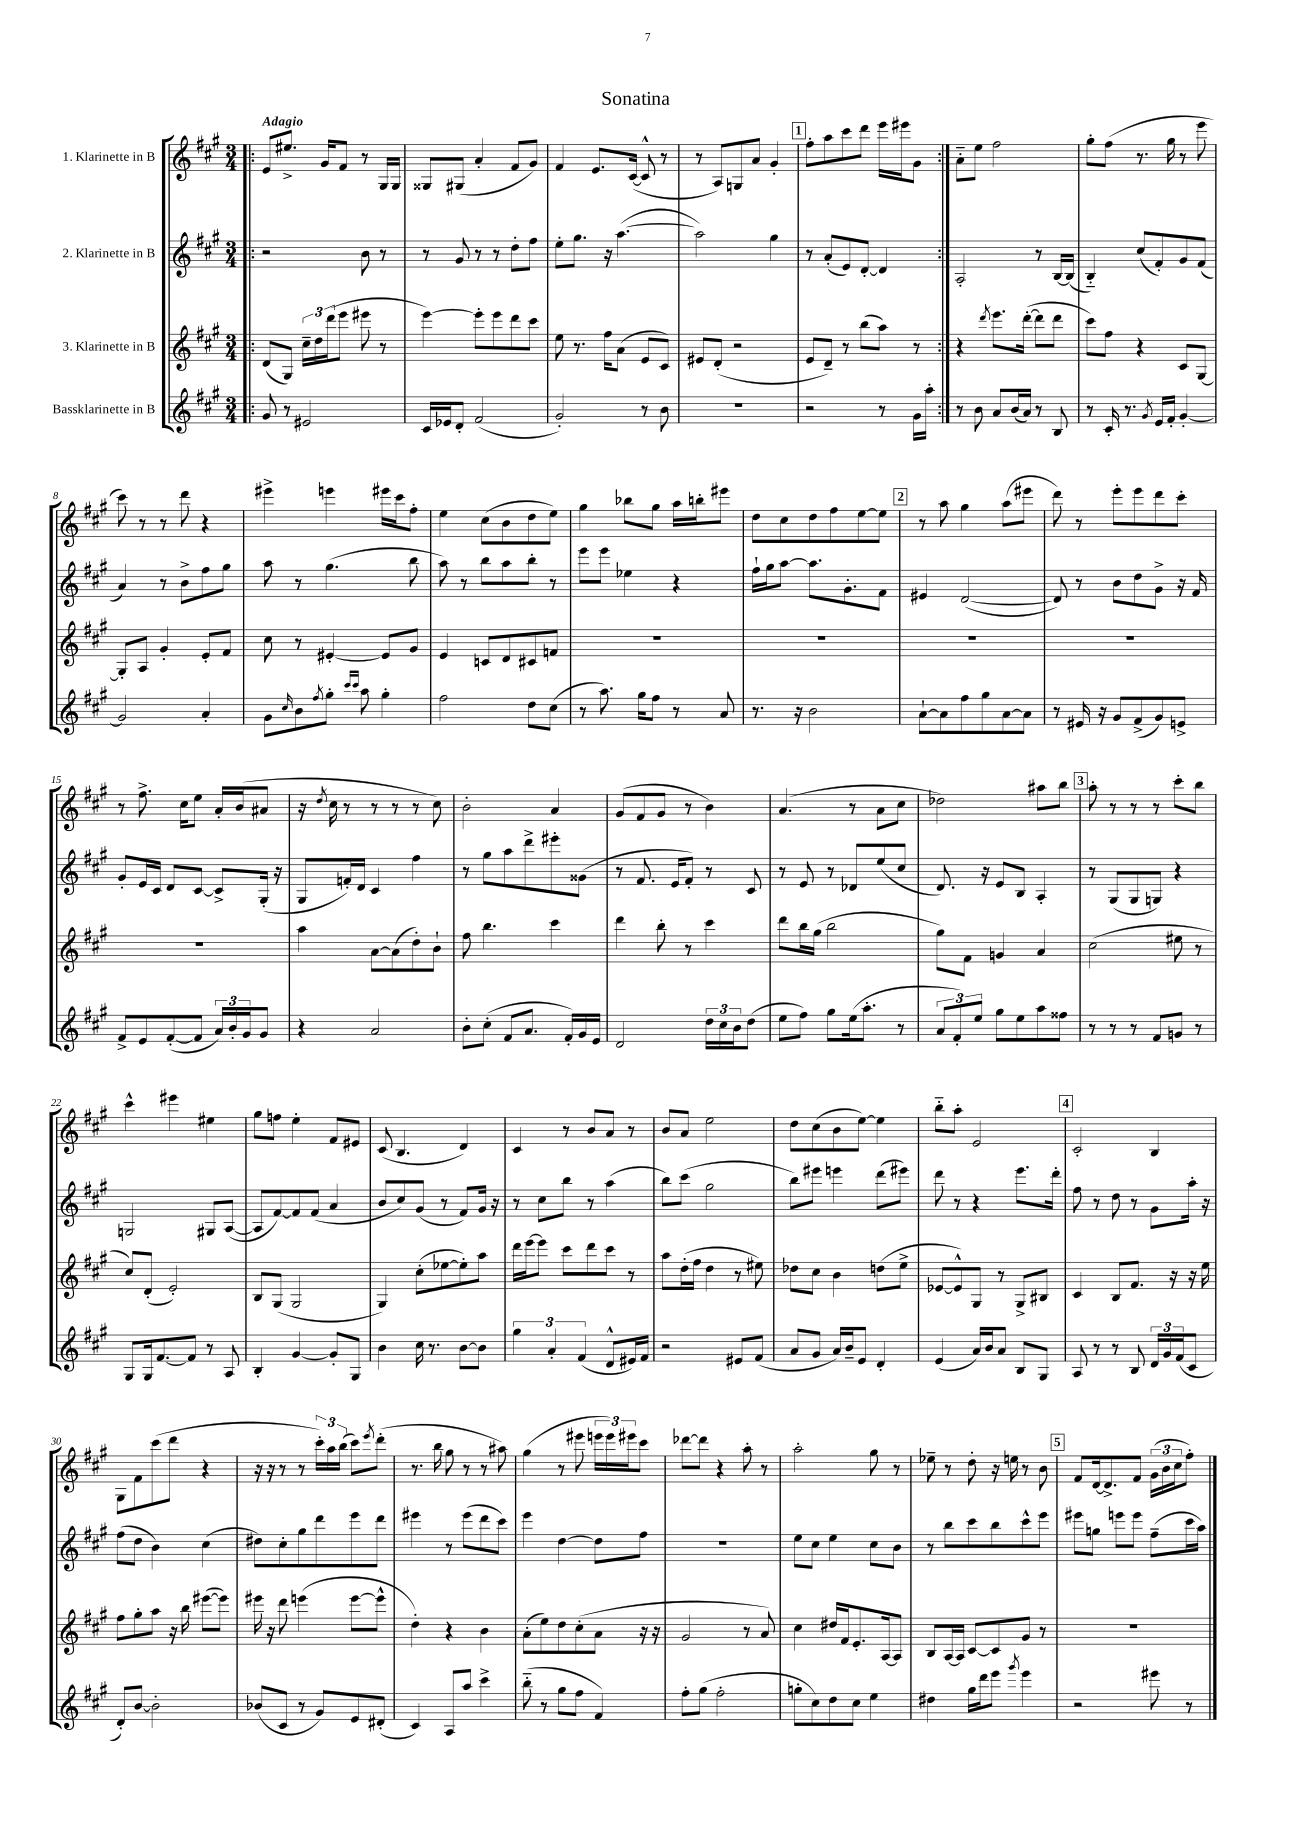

**kern	**kern	**kern	**kern
*staff4	*staff3	*staff2	*staff1
*clefG2	*clefG2	*clefG2	*clefG2
*k[f#c#g#]	*k[f#c#g#]	*k[f#c#g#]	*k[f#c#g#]
*M3/4	*M3/4	*M3/4	*M3/4
=!|:	=!|:	=!|:	=!|:
8g#/	(8d/L	2r	8e/L
8r	8G#/J)	.	8.ee#^/J
2e#/	24cc#~\LL	.	.
.	24dd\	.	.
.	.	.	16g#/LK
.	(24ddd\J	.	.
.	8eee\J	.	8f#/J
.	8eee#\	8b\	8r
.	8r	8r	16G#/LL
.	.	.	16G#/JJ
=	=	=	=
16c#/LL	[4eee\)	8r	8G##/L
16e-/J	.	.	.
8d'/J	.	8g#/	(8G#/J
(2f#/	8eee'\]L	8r	4a'/
.	8eee\	8r	.
.	8ddd\	8dd'\L	8f#/L
.	8ccc#\J	8ff#\J	8g#/J)
=	=	=	=
2g#'/)	8ee\	8ee'\L	4f#/
.	8.r	8.gg#\J	.
.	.	.	8.e/L
.	16ff#\LK	16r	.
.	(8a\J	([4.aa\	.
.	.	.	([16c#/Jk
8r	8e/L	.	8c#^^/]
8b\	8c#/J)	.	8r
=	=	=	=
2.r	8e#/L	2aa\])	8r
.	(8d'/J	.	8A/L)
.	2r	.	8G/
.	.	.	8a/J
.	.	4gg#\	4g#'/
=	=	=	=
2r	8e/L	8r	8ff#'\L
.	8d~/J)	(8a'/L	8aa\
.	8r	8e/)	8ccc#\
.	(8bb\L	[8d'/J	8ddd\J
8r	8aa\J)	4d/]	16eee\LL
.	.	.	16eee#\J
16g#\LL	8r	.	8g#\J
16aa'\JJ	.	.	.
=:|!	=:|!	=:|!	=:|!
8r	4r	2A'/	8a'~\L
8b\	.	.	8ee\J
.	8qddd/	.	.
8a/L	8.eee\L	.	2ff#\
(16b/L	.	.	.
16a/JJ)	([16ddd'\Jk	.	.
8r	8ddd\]L	8r	.
8B/	8ddd\J	[16B/LL	.
.	.	(16B/]JJ	.
=	=	=	=
8r	8ccc#\L)	4B'~/)	8gg#'\L
16c#'/	8ff#\J	.	(8ff#\J
8.r	.	.	.
.	4r	(8cc#/L	8.r
8qg#/	.	.	.
16e/LL	.	8f#'/)	.
16f#'/JJ	.	.	16gg#\
[4g#'/	8c#/L	8g#/	8r
.	[8G#/J	(8f#/J	8eee\
=	=	=	=
2g#/]	8G#'/]L	4a/)	8ccc#\)
.	8A/J	.	8r
.	4g#'/	8r	8r
.	.	8b^\L	8ddd\
4a'/	8e'/L	8ff#\	4r
.	8f#/J	8gg#\J	.
=	=	=	=
8g#\L	8cc#\	8aa\	4eee#^\
16qqcc#/	.	.	.
8b\	8r	8r	.
8qff#/	.	.	.
8gg#'\J	[4e#'/	(4.gg#\	4eee\
16qqccc#/LL	.	.	.
16qqccc#/JJ	.	.	.
8aa\	.	.	.
4gg#'\	8e#/]L	.	16eee#\LL
.	.	.	16ccc#\J
.	8g#/J	8bb\	8ff#'\J
=	=	=	=
2ff#\	4e/	8aa\)	4ee\
.	.	8r	.
.	8c/L	8bb\L	(8cc#\L
.	8d/	8aa\	8b\
8dd\L	8c#/	8bb'\J	8dd\
(8cc#\J	8f/J	8r	8ee\J)
=	=	=	=
8r	2.r	8eee\L	4gg#\
8.aa\)	.	8eee\J	.
.	.	4ee-\	8bb-\L
16gg#\LK	.	.	.
8ff#\J	.	.	8gg#\J
8r	.	4r	16aa\LL
.	.	.	16bb'\J
8a/	.	.	8eee#\J
=	=	=	=
8.r	2.r	16ff#`\LL	8dd\L
.	.	16gg#\J	.
.	.	[8aa\J	8cc#\
16r	.	.	.
2b\	.	8.aa\]L	8dd\
.	.	.	8ff#\
.	.	8.g#'\	.
.	.	.	[8ee\
.	.	8f#\J	8ee\]J
=	=	=	=
[8a`\L	2.r	4e#/	8r
8a\]	.	.	8aa\
8ff#\	.	([2d/	4gg#\
8gg#\	.	.	.
[8a\	.	.	(8aa\L
8a\]J	.	.	8eee#\J
=	=	=	=
8r	2.r	8d/])	8ddd\)
16e#/	.	8r	8r
16r	.	.	.
8g#/L	.	8b\L	8eee'\L
(8f#^/	.	8dd\	8eee\
8g#/)	.	8g#^\J	8ddd\
8e^/J	.	16r	8ccc#'\J
.	.	16f#/	.
=	=	=	=
8f#^/L	2.r	8g#'/L	8r
8e/	.	16e/L	8.ff#^\
.	.	16c#/JJ	.
([8f#'/	.	8d/L	.
.	.	.	16cc#\LK
8f#/]J	.	[8c#/J	8ee\J
24a/LL)	.	8c#^/]L	16a'/LL
24b'/	.	.	.
.	.	.	(16b/J
24g#/J	.	.	.
8g#/J	.	(16G#'/Jk	8a#/J
.	.	16r	.
=	=	=	=
4r	4aa\	8G#/L	16r
.	.	.	8qdd/
.	.	.	16cc#\
.	.	16f'/L)	8r
.	.	16d/JJ	.
2a/	[8a\L	4c#/	8r
.	(8a\]	.	8r
.	8dd'\)	4ff#\	8r
.	8b`\J	.	8cc#\)
=	=	=	=
8b'\L	8ff#\	8r	2b'\
(8cc#'\J	4.bb\	8gg#\L	.
8f#/L	.	8aa\	.
8.a/J	.	8ddd^\	.
.	4ccc#\	8eee#'\	4a/
16f#'/LL)	.	.	.
16g#/	.	(8g##\J	.
16e/JJ	.	.	.
=	=	=	=
2d/	4ddd\	8r	(8g#/L
.	.	8.f#/	8f#/
.	8bb'\	.	8g#/J
.	.	16e/LK	.
.	8r	8f#'/J)	8r
24dd\LL	4ccc#\	8r	4b\)
24cc#\	.	.	.
24b\J	.	.	.
(8dd\J	.	8c#/	.
=	=	=	=
8ee\L	8ddd\L	8r	(4.a/
8ff#\J)	16bb\L	8e/	.
.	(16gg#\JJ	.	.
8gg#\L	2bb\	8r	.
(16ee\k	.	8d-/L	8r
8.aa'\J	.	.	.
.	.	(8ee/	8a\L
8r	.	8cc#/J	8cc#\J
=	=	=	=
12a/L	8gg#\L)	8.d/)	2dd-\)
12f#'/)	.	.	.
.	8f#\J	.	.
12ee/J	.	.	.
.	.	16r	.
8gg#\L	4g/	8e/L	.
8ee\	.	8B/J	.
8aa\	4a/	4A'/	8aa#\L
8ff##\J	.	.	8bb\J
=	=	=	=
8r	(2cc#\	8r	8aa'\
8r	.	(8G#/L	8r
8r	.	8G#/	8r
8f#/L	.	8G/J)	8r
8g/J	8ee#\	4r	8ccc#'\L
8r	8r	.	8bb\J
=	=	=	=
8G#/L	8cc#/L)	2G/	4ccc#^^\
16G#/k	(8d'/J	.	.
[8.f#/	.	.	.
.	2e'/)	.	4eee#\
8f#/]J	.	.	.
8r	.	8G#/L	4ee#\
8A/	.	([8A/J	.
=	=	=	=
4B'/	8B/L	8A/]L	8gg#\L
.	(8G#/J	[8f#/)	8ff\J
[4g#/	2G#/	8f#/]	4ee'\
.	.	(8f#/J	.
8g#'/]L	.	4a/	8f#/L
8G#/J	.	.	8e#/J
=	=	=	=
4b\	4G#/)	8b/L	(8c#/
.	.	8cc#/)	4.B/
16cc#\	(8cc#'\L	(8g#/J	.
8.r	.	.	.
.	[8ee-\	8r	.
[8b\L	8ee-'\])	8f#/L)	4d/)
8b\]J	8aa\J	16g#/Jk	.
.	.	16r	.
=	=	=	=
6gg#\	16ddd\LL	8r	4c#/
.	[16eee\J	.	.
.	8eee\]J	8cc#\L	.
6a'/	.	.	.
.	8ccc#\L	8bb\J	8r
(6f#/	.	.	.
.	8ddd\	8r	8b/L
8d^^/L	8ccc#\J	(4aa\	8a/J
16e#/L)	8r	.	8r
16f#/JJ	.	.	.
=	=	=	=
2r	8aa\L	8bb\L)	8b/L
.	(16dd'\L	(8ccc#\J	8a/J
.	16ff#\JJ	.	.
.	4dd\	2gg#\	2ee\
8e#/L	8r	.	.
(8f#/J	8ee#\)	.	.
=	=	=	=
8a/L	8dd-\L	8bb\L)	8dd\L
8g#/J	8cc#\J	8eee#\J	(8cc#\
16a/LL)	4b\	4eee\	8b\
16b~/J	.	.	.
8e/J	.	.	[8ee\J)
4d'/	(8dd\L	(8ddd\L	4ee\]
.	8ee^\J	8eee#\J)	.
=	=	=	=
(4e/	[8e-/L	8ddd\	8bb'~\L
.	8e-^^/])	8r	8aa'\J
16a/LL)	8G#/J	4r	2e/
16b/J	.	.	.
8a/J	8r	.	.
8B/L	8G#^/L	8.eee\L	.
8G#/J	8B#/J	.	.
.	.	16ddd'\Jk	.
=	=	=	=
8A/	4c#/	8ff#\	2c#'/
8r	.	8r	.
8r	8B/L	8dd\	.
8B/	8.f#/J	8r	.
24d/LL	.	8g#\L	4B/
24g#/	.	.	.
.	16r	.	.
(24f#/J	.	.	.
8c#/J	16r	16aa'\Jk	.
.	16ee\	16r	.
=	=	=	=
8d'/L)	8ff#\L	(8ff#\L	8G#\L
[8b/J	8gg#'\	8dd\J	8f#\
2b'\]	8aa\J	4b\)	(8ccc#\
.	16r	.	8ddd\J
.	16bb\	.	.
.	([8eee#\L	(4cc#\	4r
.	8eee#\]J)	.	.
=	=	=	=
(8b-/L	16eee#\	8dd#\L)	16r
.	16r	.	16r
8c#/J	8ddd\	8cc#'\	8r
8r	(4eee\	8gg#\	8r
8g#/L)	.	8ddd\	24ccc#'\LL)
.	.	.	24aa\
.	.	.	(24bb\JJ
8e/	[8eee\L	8eee\	8ccc#\L)
.	.	.	8qeee/
(8d#'/J	8eee^^\]J	8ddd\J	(8ddd'\J
=	=	=	=
4c#/)	4dd'\)	4eee#\	8.r
.	.	.	16bb\
8A/L	4r	8r	8gg#\
8aa/J	.	(8eee#\L	8r
4ccc#^\	4b\	8ddd\	8r
.	.	8ccc#\J)	8aa#\)
=	=	=	=
(8bb'~\	(8a'\L	4eee\	(4gg#\
8r	8ee\)	.	.
8gg#\L	8dd\	[4dd\	8r
8ff#\J	(8cc#'\	.	8eee#\
4f#/)	8a\J	8dd\]L	24eee\LL
.	.	.	24eee\)
.	.	.	24eee#\J
.	16r	8ff#\J	8ccc#\J
.	16r	.	.
=	=	=	=
8ff#'\L	2g#/	2.r	[8ddd-\L
(8gg#\J	.	.	8ddd-\]J
2ff#'\	.	.	4r
.	8r	.	8aa'\
.	8a/)	.	8r
=	=	=	=
8gg'\L	4cc#\	8ee\L	2aa'\
8cc#\)	.	8cc#\J	.
8dd\	16dd#/LL	4ee\	.
.	16f#/J	.	.
8cc#\J	8.e'/	.	.
4ee\	.	8cc#\L	8gg#\
.	[16A/k	.	.
.	8A/]J	8b\J	8r
=	=	=	=
4dd#\	8B/L	8r	8ee-~\
.	[16A/L	8bb\L	8r
.	16A/]JJ	.	.
16gg#\LL	[8c#/L	8ccc#\	8dd'\
16ddd\J	.	.	.
8eee\J	8c#/]	8bb\	16r
.	.	.	16ee\
8qggg#/	.	.	.
4eee\	8g#/J	8ccc#^^\	8r
.	8r	8eee\J	8b\
=	=	=	=
2r	2.r	8eee#\L	8f#/L
.	.	8gg\J	[16d/k
.	.	.	8.d^/]
.	.	8eee\L	.
.	.	8eee\J	8f#/J
8eee#\	.	(8ff#~\L	(24g#\LL
.	.	.	24b\
.	.	.	24cc#\J
8r	.	16ccc#\L	8ff#'\J)
.	.	16aa\JJ)	.
==	==	==	==
*-	*-	*-	*-
